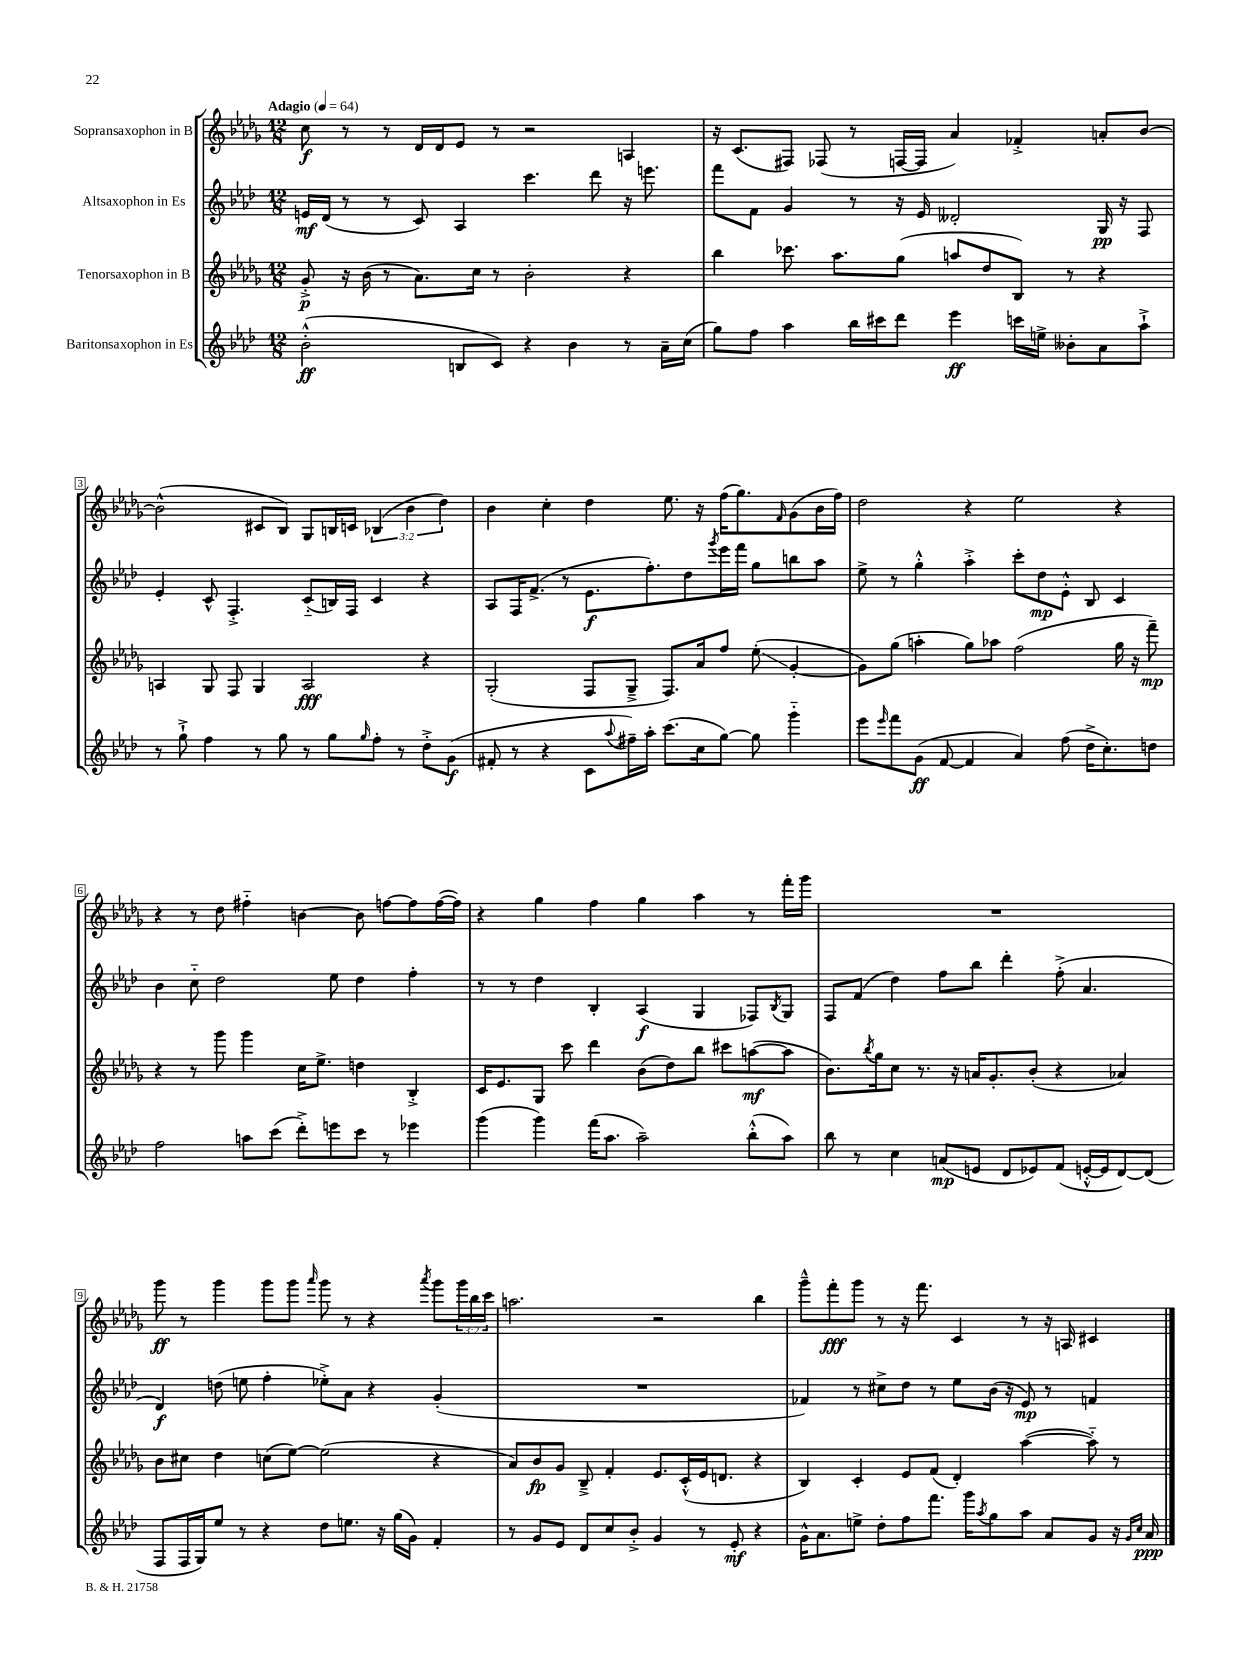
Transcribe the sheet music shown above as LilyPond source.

<<
\new StaffGroup <<
\new Staff = "s0" \with { instrumentName = "Sopransaxophon in B" } {
    \clef treble \key des \major \numericTimeSignature \time 12/8 \override Staff.TupletNumber.text = #tuplet-number::calc-fraction-text \tempo "Adagio" 4 = 64
    c''8\f r8 r8 des'16 des'16 ees'8 r8 r2 a4 |
    r16 c'8.( fis8) fes8( r8 f16~ f16 aes'4) fes'4-.-> a'8-. bes'8~ |
    bes'2-^( cis'8 bes8) ges8 b16 c'16 \tuplet 3/2 { bes4( bes'4 des''4) } |
    bes'4 c''4-. des''4 ees''8. r16 f''16( ges''8.) \grace { f'16 } ges'8( bes'16 f''16) |
    des''2 r4 ees''2 r4 |
    r4 r8 des''8 fis''4-_ b'4~ b'8 f''8~ f''8 f''16~( f''16) |
    r4 ges''4 f''4 ges''4 aes''4 r8 f'''16-. ges'''16 |
    R1. |
    ges'''8\ff r8 ges'''4 ges'''8 ges'''8 \grace { aes'''16 } ges'''8 r8 r4 \acciaccatura { aes'''8 } ges'''8 \tuplet 3/2 { ges'''16 bes''16 c'''16 } |
    a''2. r2 bes''4 |
    ges'''8---^ f'''8-.\fff ges'''8 r8 r16 f'''8. c'4 r8 r16 a16 cis'4 \bar "|." |
}
\new Staff = "s1" \with { instrumentName = "Altsaxophon in Es" } {
    \clef treble \key aes \major \numericTimeSignature \time 12/8
    e'16\mf des'16( r8 r8 c'8) aes4 c'''4. des'''8 r16 e'''8. |
    f'''8 f'8 g'4 r8 r16 ees'16 deses'2-. g16\pp r16 f8 |
    ees'4-. c'8-^ f4.-.-> c'8-_( b16) f16 c'4 r4 |
    aes8 f16 f'8.->( r8 ees'8.\f f''8.-.) des''8 \acciaccatura { g'''8 } ees'''16 f'''16 g''8 b''8 aes''8 |
    ees''8-> r8 g''4-.-^ aes''4-.-> c'''8-. des''8\mp ees'8-.-^ bes8 c'4 |
    bes'4 c''8-_ des''2 ees''8 des''4 f''4-. |
    r8 r8 des''4 bes4-. aes4\f( g4 fes8) \acciaccatura { bes8 } g8 |
    f8 f'8( des''4) f''8 bes''8 des'''4-. f''8-.->( aes'4. |
    des'4\f) d''8( e''8 f''4-. ees''8-.->) aes'8 r4 g'4-.( |
    R1. |
    fes'4) r8 cis''8-> des''8 r8 ees''8 bes'16( r16 ees'8\mp) r8 f'4 \bar "|." |
}
\new Staff = "s2" \with { instrumentName = "Tenorsaxophon in B" } {
    \clef treble \key des \major \numericTimeSignature \time 12/8
    ges'8-.->\p r16 bes'16( r8 aes'8.) c''16 r8 bes'2-. r4 |
    bes''4 ces'''8. aes''8. ges''8( a''8 des''8 bes8) r8 r4 |
    a4 ges8 f8 ges4 a2\fff r4 |
    ges2-.( f8 ges8---> f8.) aes'16 f''8 ees''8-.\glissando( ges'4~-. |
    ges'8) ges''8( a''4-. ges''8) aes''8 f''2( ges''16 r16 f'''8--\mp) |
    r4 r8 ges'''8 ges'''4 c''16 ees''8.-> d''4 bes4-.-> |
    c'16 ees'8. ges8 c'''8 des'''4 bes'8( des''8) bes''8 cis'''8 a''8~\mf( a''8 |
    bes'8.) \acciaccatura { bes''8 } ges''16 c''8 r8. r16 a'16 ges'8.-. bes'8-.( r4 aes'4) |
    bes'8 cis''8 des''4 c''8( ees''8~) ees''2( r4 |
    aes'8) bes'8\fp ges'8 bes8---> f'4-. ees'8. c'16-.-^( ees'16 d'8. r4 |
    bes4) c'4-. ees'8 f'8( des'4-.) aes''4~( aes''8-_) r8 \bar "|." |
}
\new Staff = "s3" \with { instrumentName = "Baritonsaxophon in Es" } {
    \clef treble \key aes \major \numericTimeSignature \time 12/8
    bes'2-.-^\ff( b8 c'8) r4 bes'4 r8 aes'16-- c''16( |
    g''8) f''8 aes''4 bes''16 cis'''16 des'''8 ees'''4\ff c'''16 e''16-> beses'8-. aes'8 aes''8-!-> |
    r8 g''8-!-> f''4 r8 g''8 r8 g''8 \grace { g''16 } f''8-. r8 des''8-.-> g'8\f( |
    fis'8-. r8 r4 c'8 \appoggiatura { aes''8 } fis''16--) aes''16-. c'''8.( c''16 g''8~) g''8 g'''4-_ |
    ees'''8 \grace { ees'''16 } f'''8 g'8\ff( f'8~ f'4 aes'4) f''8( des''16-> c''8.-.) d''8 |
    f''2 a''8 c'''8( des'''8-.->) e'''8 c'''8 r8 ees'''4 |
    g'''4( g'''4) f'''16( aes''8. aes''2--) bes''8-.-^( aes''8) |
    bes''8 r8 c''4 a'8\mp( e'8 des'8 ees'8) f'8( e'16~-.-^ e'16 des'8~) des'8( |
    f8 f16 g16) ees''8 r8 r4 des''8 e''8. r16 g''16( g'16) f'4-. |
    r8 g'8 ees'8 des'8 c''8 bes'8-.-> g'4 r8 ees'8-.\mf r4 |
    g'16-^ aes'8. e''8-> des''8-. f''8 f'''8. g'''16 \acciaccatura { aes''8 } g''8 aes''8 aes'8 g'8 r16 \grace { g'16 c''16 } aes'16\ppp \bar "|." |
}
>>
>>
\layout { \context { \Score \override BarNumber.stencil = #(make-stencil-boxer 0.1 0.3 ly:text-interface::print) } }
